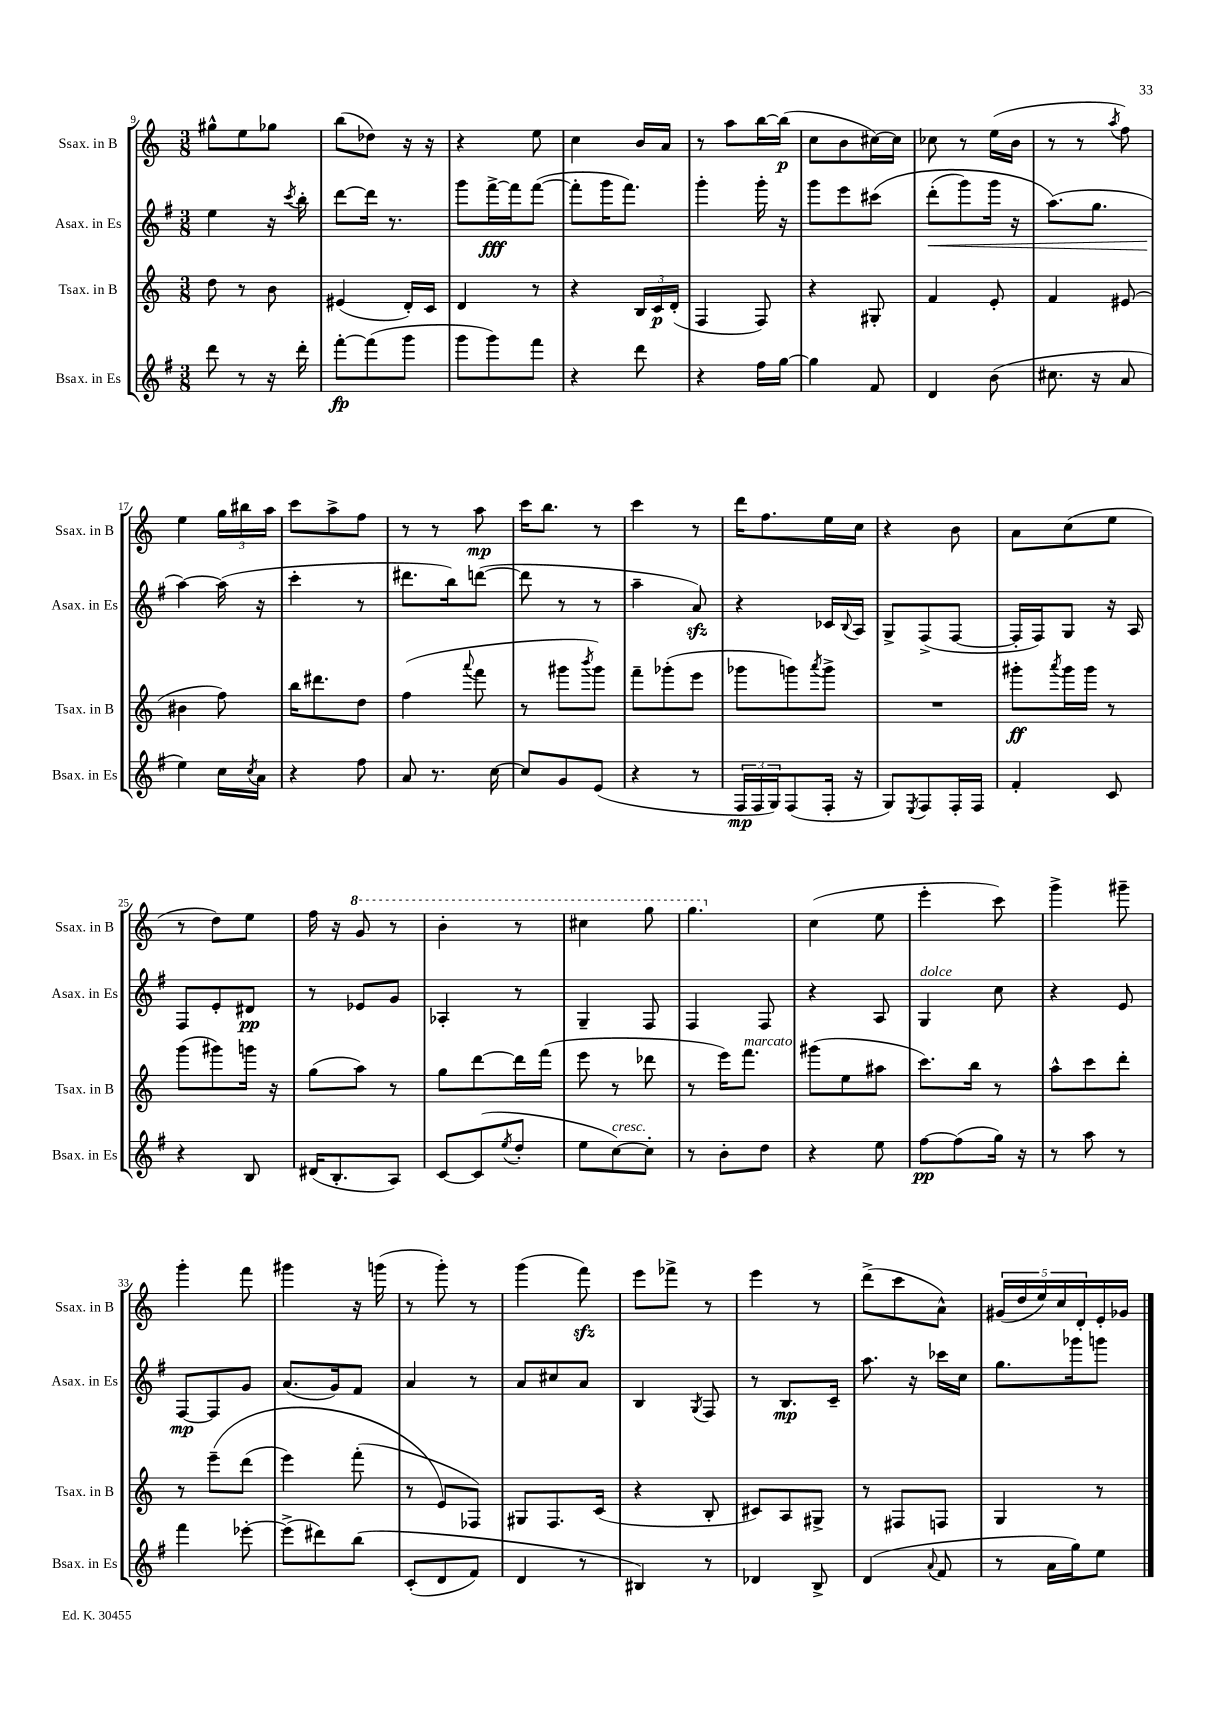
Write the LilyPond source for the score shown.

<<
\new StaffGroup <<
\new Staff = "s0" \with { instrumentName = "Ssax. in B" shortInstrumentName = "Ssax. in B" } {
    \clef treble \key c \major \numericTimeSignature \time 3/8
    gis''8-^ e''8 ges''8 |
    b''8( des''8) r16 r16 |
    r4 e''8 |
    c''4 b'16 a'16 |
    r8 a''8 b''16~ b''16\p( |
    c''8 b'8 cis''16~) cis''16 |
    ces''8 r8 e''16( b'16 |
    r8 r8 \acciaccatura { a''8 } f''8) |
    e''4 \tuplet 3/2 { g''16 bis''16 a''16 } |
    c'''8 a''8-> f''8 |
    r8 r8 a''8\mp |
    c'''16 b''8. r8 |
    c'''4 r8 |
    d'''16 f''8. e''16 c''16 |
    r4 b'8 |
    a'8 c''8( e''8 |
    r8 d''8) e''8 |
    f''16 r16 \ottava #1 g''8 r8 |
    b''4-. r8 |
    cis'''4 g'''8 |
    g'''4. \ottava #0 |
    c''4( e''8 |
    e'''4-. c'''8) |
    g'''4-> gis'''8-- |
    g'''4-. f'''8 |
    gis'''4 r16 g'''16( |
    r8 g'''8-.) r8 |
    g'''4( f'''8\sfz) |
    e'''8 fes'''8-> r8 |
    e'''4 r8 |
    d'''8->( c'''8 a'8-^) |
    \tuplet 5/4 { gis'16( d''16 e''16) c''16 d'16-. } e'16-. ges'16 \bar "|." |
}
\new Staff = "s1" \with { instrumentName = "Asax. in Es" shortInstrumentName = "Asax. in Es" } {
    \clef treble \key g \major \numericTimeSignature \time 3/8
    e''4 r16 \acciaccatura { c'''8 } b''16-. |
    d'''8~ d'''16 r8. |
    g'''8 fis'''16~->\fff fis'''16 fis'''8~( |
    fis'''8-. g'''16 fis'''8.) |
    g'''4-. g'''16-. r16 |
    g'''8 e'''8 cis'''8\( |
    d'''8-.\<( g'''8) g'''16 r16 |
    a''8.(\) g''8. |
    a''4~\!) a''16( r16 |
    c'''4-. r8 |
    dis'''8. b''16) d'''8~( |
    d'''8 r8 r8 |
    a''4-- a'8\sfz) |
    r4 ces'16 \appoggiatura { b8 } a16 |
    g8-> fis8->( fis8~ |
    fis16-. fis16) g8 r16 a16 |
    fis8 e'8-. dis'8\pp |
    r8 ees'8 g'8 |
    aes4-. r8 |
    g4-- fis8 |
    fis4 fis8 |
    r4 a8 |
    g4^\markup { \italic "dolce" } c''8 |
    r4 e'8 |
    fis8~\mp fis8 g'8 |
    a'8.( g'16) fis'8 |
    a'4 r8 |
    a'8 cis''8 a'8 |
    b4 \acciaccatura { g8 } fis8 |
    r8 b8.\mp c'16-- |
    a''8. r16 ces'''16 c''16 |
    g''8. ges'''16 g'''8 \bar "|." |
}
\new Staff = "s2" \with { instrumentName = "Tsax. in B" shortInstrumentName = "Tsax. in B" } {
    \clef treble \key c \major \numericTimeSignature \time 3/8
    d''8 r8 b'8 |
    eis'4( d'16-.) c'16 |
    d'4 r8 |
    r4 \tuplet 3/2 { b16 c'16\p d'16-.( } |
    f4 f8) |
    r4 gis8-. |
    f'4 e'8-. |
    f'4 eis'8( |
    bis'4 f''8) |
    b''16 dis'''8. d''8 |
    f''4( \appoggiatura { a'''8 } f'''8 |
    r8 gis'''8 \acciaccatura { b'''8 } gis'''8) |
    f'''8-- ges'''8-.( e'''8 |
    ges'''8 g'''8) \acciaccatura { a'''8 } g'''8-> |
    R4. |
    gis'''8-.\ff \acciaccatura { a'''8 } gis'''16 gis'''16 r8 |
    g'''8( gis'''8) g'''16 r16 |
    g''8( a''8) r8 |
    g''8 d'''8~ d'''16 f'''16( |
    e'''8 r8 des'''8 |
    r8 e'''16) f'''8.^\markup { \italic "marcato" } |
    gis'''8( e''8 ais''8 |
    c'''8.) b''16 r8 |
    a''8-^ c'''8 d'''8-. |
    r8 e'''8--\( d'''8( |
    e'''4) f'''8-.( |
    r8 e'8\) fes8) |
    gis8 f8. c'16( |
    r4 b8-. |
    cis'8) a8 gis8-> |
    r8 fis8 f8 |
    g4 r8 \bar "|." |
}
\new Staff = "s3" \with { instrumentName = "Bsax. in Es" shortInstrumentName = "Bsax. in Es" } {
    \clef treble \key g \major \numericTimeSignature \time 3/8
    d'''8 r8 r16 d'''16-. |
    fis'''8~-.\fp fis'''8( g'''8 |
    g'''8 g'''8) fis'''8 |
    r4 d'''8 |
    r4 fis''16 g''16~ |
    g''4 fis'8 |
    d'4 b'8( |
    cis''8. r16 a'8 |
    e''4) c''16 \acciaccatura { c''8 } a'16 |
    r4 fis''8 |
    a'8 r8. c''16~ |
    c''8 g'8 e'8( |
    r4 r8 |
    \tuplet 3/2 { fis16\mp fis16 g16) } fis8( fis16-. r16 |
    g8) \acciaccatura { e8 } fis8 fis16-. fis16 |
    fis'4-. c'8 |
    r4 b8 |
    dis'16( b8.-. a8) |
    c'8~ c'8( \acciaccatura { e''8 } d''8-. |
    e''8 c''8~^\markup { \italic "cresc." }) c''8-. |
    r8 b'8-. d''8 |
    r4 e''8 |
    fis''8~\pp fis''8( g''16) r16 |
    r8 a''8 r8 |
    fis'''4 ees'''8~-. |
    ees'''8->( dis'''8) b''8\( |
    c'8-.( d'8 fis'8) |
    d'4 r8 |
    bis4\) r8 |
    des'4 b8-> |
    d'4( \appoggiatura { a'8 } fis'8 |
    r8 a'16 g''16) e''8 \bar "|." |
}
>>
>>
\layout { \context { \Score currentBarNumber = #9 } }
